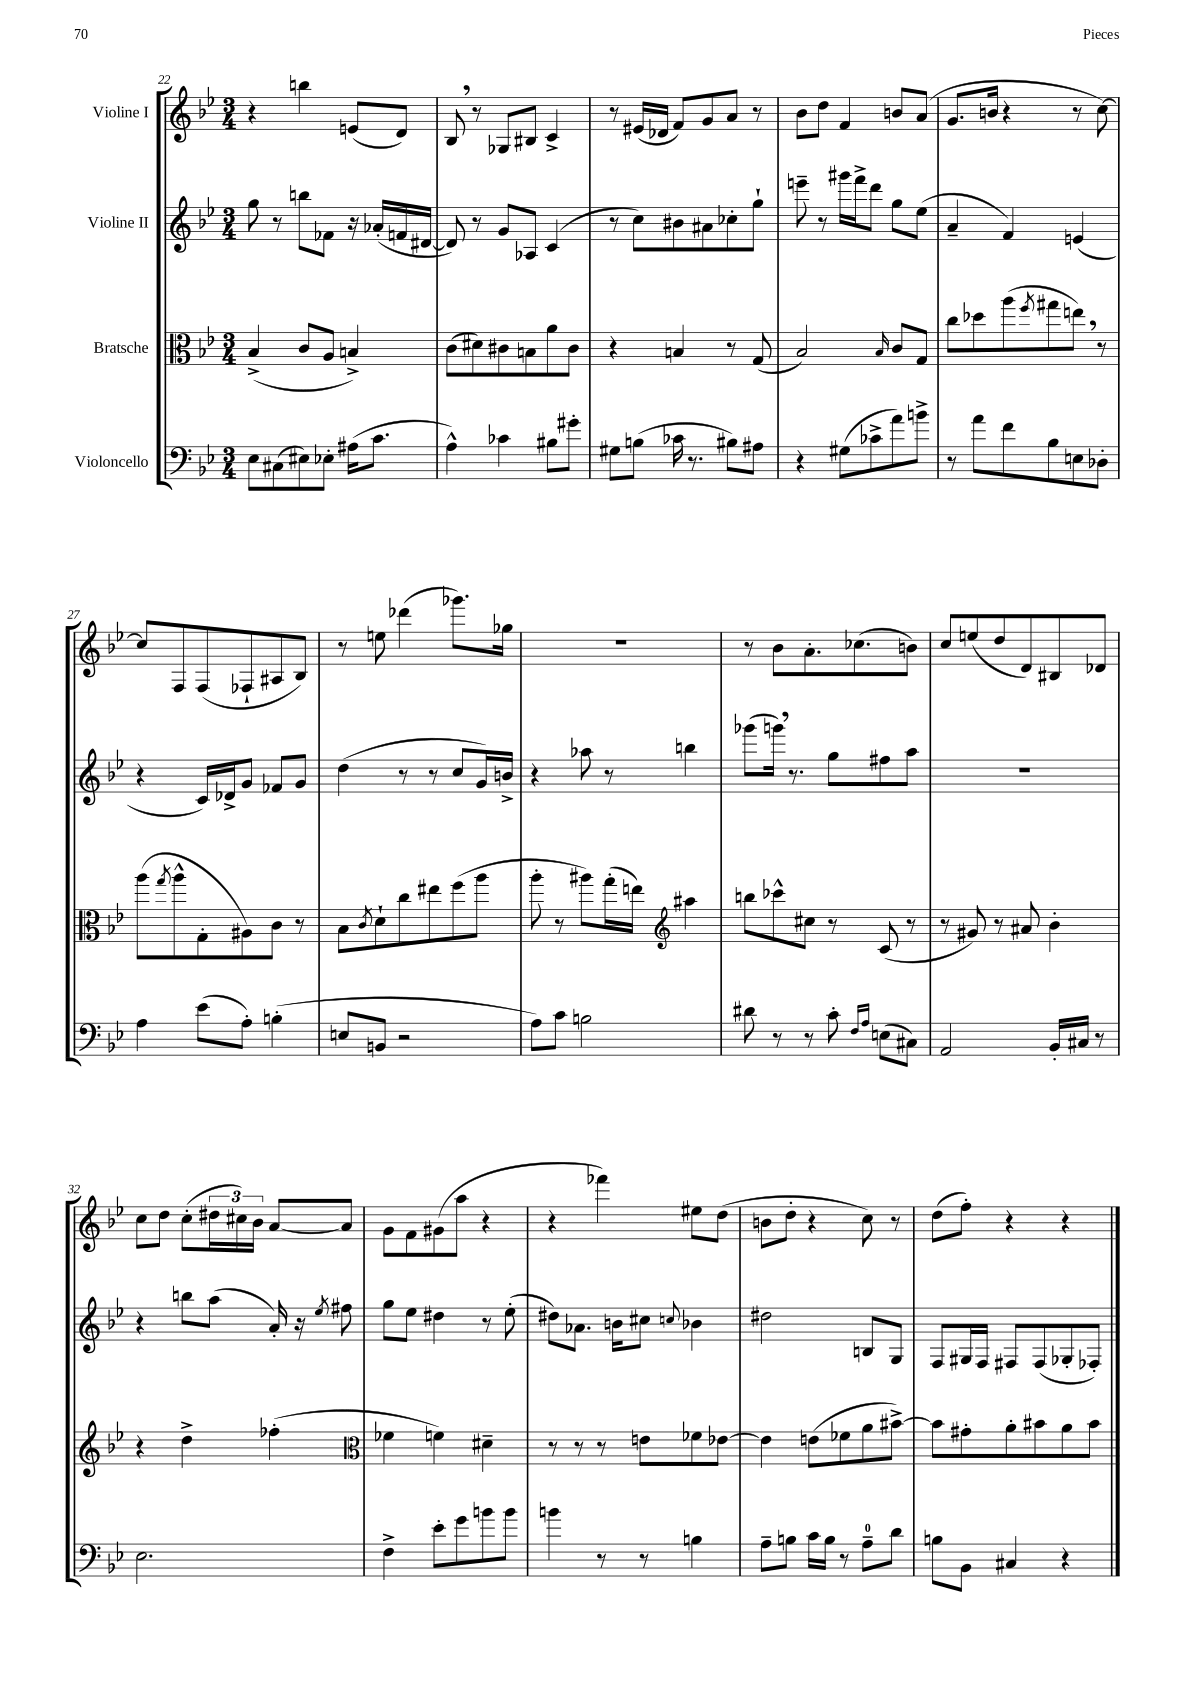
<<
\new StaffGroup <<
\new Staff = "s0" \with { instrumentName = "Violine I" } {
    \clef treble \key bes \major \numericTimeSignature \time 3/4
    r4 b''4 e'8( d'8) |
    bes8 \breathe r8 ges8 bis8 c'4-> |
    r8 eis'16( des'16 f'8) g'8 a'8 r8 |
    bes'8 d''8 f'4 b'8 a'8( |
    g'8. b'16 r4 r8 c''8~) |
    c''8 f8 f8( fes8-! ais8 bes8) |
    r8 e''8 des'''4( ges'''8.) ges''16 |
    R2. |
    r8 bes'8 a'8.-. ces''8.( b'8) |
    c''8 e''8( d''8 d'8) bis8 des'8 |
    c''8 d''8 c''8-.( \tuplet 3/2 { dis''16 cis''16) bes'16 } a'8~ a'8 |
    g'8 f'8 gis'8( a''8 r4 |
    r4 fes'''4) eis''8 d''8( |
    b'8 d''8-. r4 c''8) r8 |
    d''8( f''8-.) r4 r4 \bar "|." |
}
\new Staff = "s1" \with { instrumentName = "Violine II" } {
    \clef treble \key bes \major \numericTimeSignature \time 3/4
    g''8 r8 b''8 fes'8 r16 aes'16-.( f'16 dis'16~ |
    dis'8) r8 g'8 aes8 c'4( |
    r8 c''8) bis'8 ais'8 ces''8-. g''8-! |
    e'''8-- r8 gis'''16 f'''16-> d'''8 g''8 ees''8( |
    a'4-- f'4) e'4( |
    r4 c'16) des'16-> g'8 fes'8 g'8 |
    d''4( r8 r8 c''8 g'16) b'16-> |
    r4 aes''8 r8 b''4 |
    ges'''8( g'''16) \breathe r8. g''8 fis''8 a''8 |
    R2. |
    r4 b''8 a''8( a'16-.) r16 \acciaccatura { ees''8 } fis''8 |
    g''8 ees''8 dis''4 r8 ees''8-.( |
    dis''8) aes'8. b'16 cis''8 \appoggiatura { c''8 } bes'4 |
    dis''2 b8 g8 |
    f8 gis16 f16 fis8 fis8( ges8-. fes8-.) \bar "|." |
}
\new Staff = "s2" \with { instrumentName = "Bratsche" } {
    \clef alto \key bes \major \numericTimeSignature \time 3/4
    bes4->( c'8 a8 b4->) |
    c'8( dis'8) cis'8 b8 a'8 cis'8 |
    r4 b4 r8 g8( |
    bes2) \grace { bes16 } c'8 g8 |
    c''8 des''8 a''8( \acciaccatura { f''8 } gis''8 e''8) \breathe r8 |
    a''8( \acciaccatura { g''8 } a''8-^ g8-. ais8) c'8 r8 |
    bes8 \acciaccatura { c'8 } d'8-! c''8 eis''8 f''8( a''8 |
    a''8-. r8 ais''8) g''16-.( e''16) \clef treble ais''4 |
    b''8 ces'''8-^ cis''8 r8 c'8( r8 |
    r8 gis'8) r8 ais'8 bes'4-. |
    r4 d''4-> fes''4-.( |
    \clef alto fes'4 f'4) dis'4-- |
    r8 r8 r8 e'8 fes'8 ees'8~ |
    ees'4 e'8( fes'8 a'8 bis'8~->) |
    bis'8 gis'8-. a'8-. bis'8 a'8 bis'8 \bar "|." |
}
\new Staff = "s3" \with { instrumentName = "Violoncello" } {
    \clef bass \key bes \major \numericTimeSignature \time 3/4
    ees8 cis8( eis8) ees8-. ais16( c'8. |
    a4-^) ces'4 bis8 gis'8-. |
    gis8 b8( ces'16 r8. bis8) ais8 |
    r4 gis8( ces'8-> a'8) b'8-> |
    r8 a'8 f'8 bes8 e8 des8-. |
    a4 ees'8( a8-.) b4-.( |
    e8 b,8 r2 |
    a8) c'8 b2 |
    dis'8 r8 r8 c'8-. \grace { f16 a16 } e8( cis8) |
    a,2 bes,16-. cis16 r8 |
    ees2. |
    f4-> ees'8-. g'8 b'8 b'8 |
    b'4 r8 r8 b4 |
    a8-- b8 c'16 b16 r8 a8-0-- d'8 |
    b8 bes,8 cis4 r4 \bar "|." |
}
>>
>>
\layout { \context { \Score currentBarNumber = #22 } }
